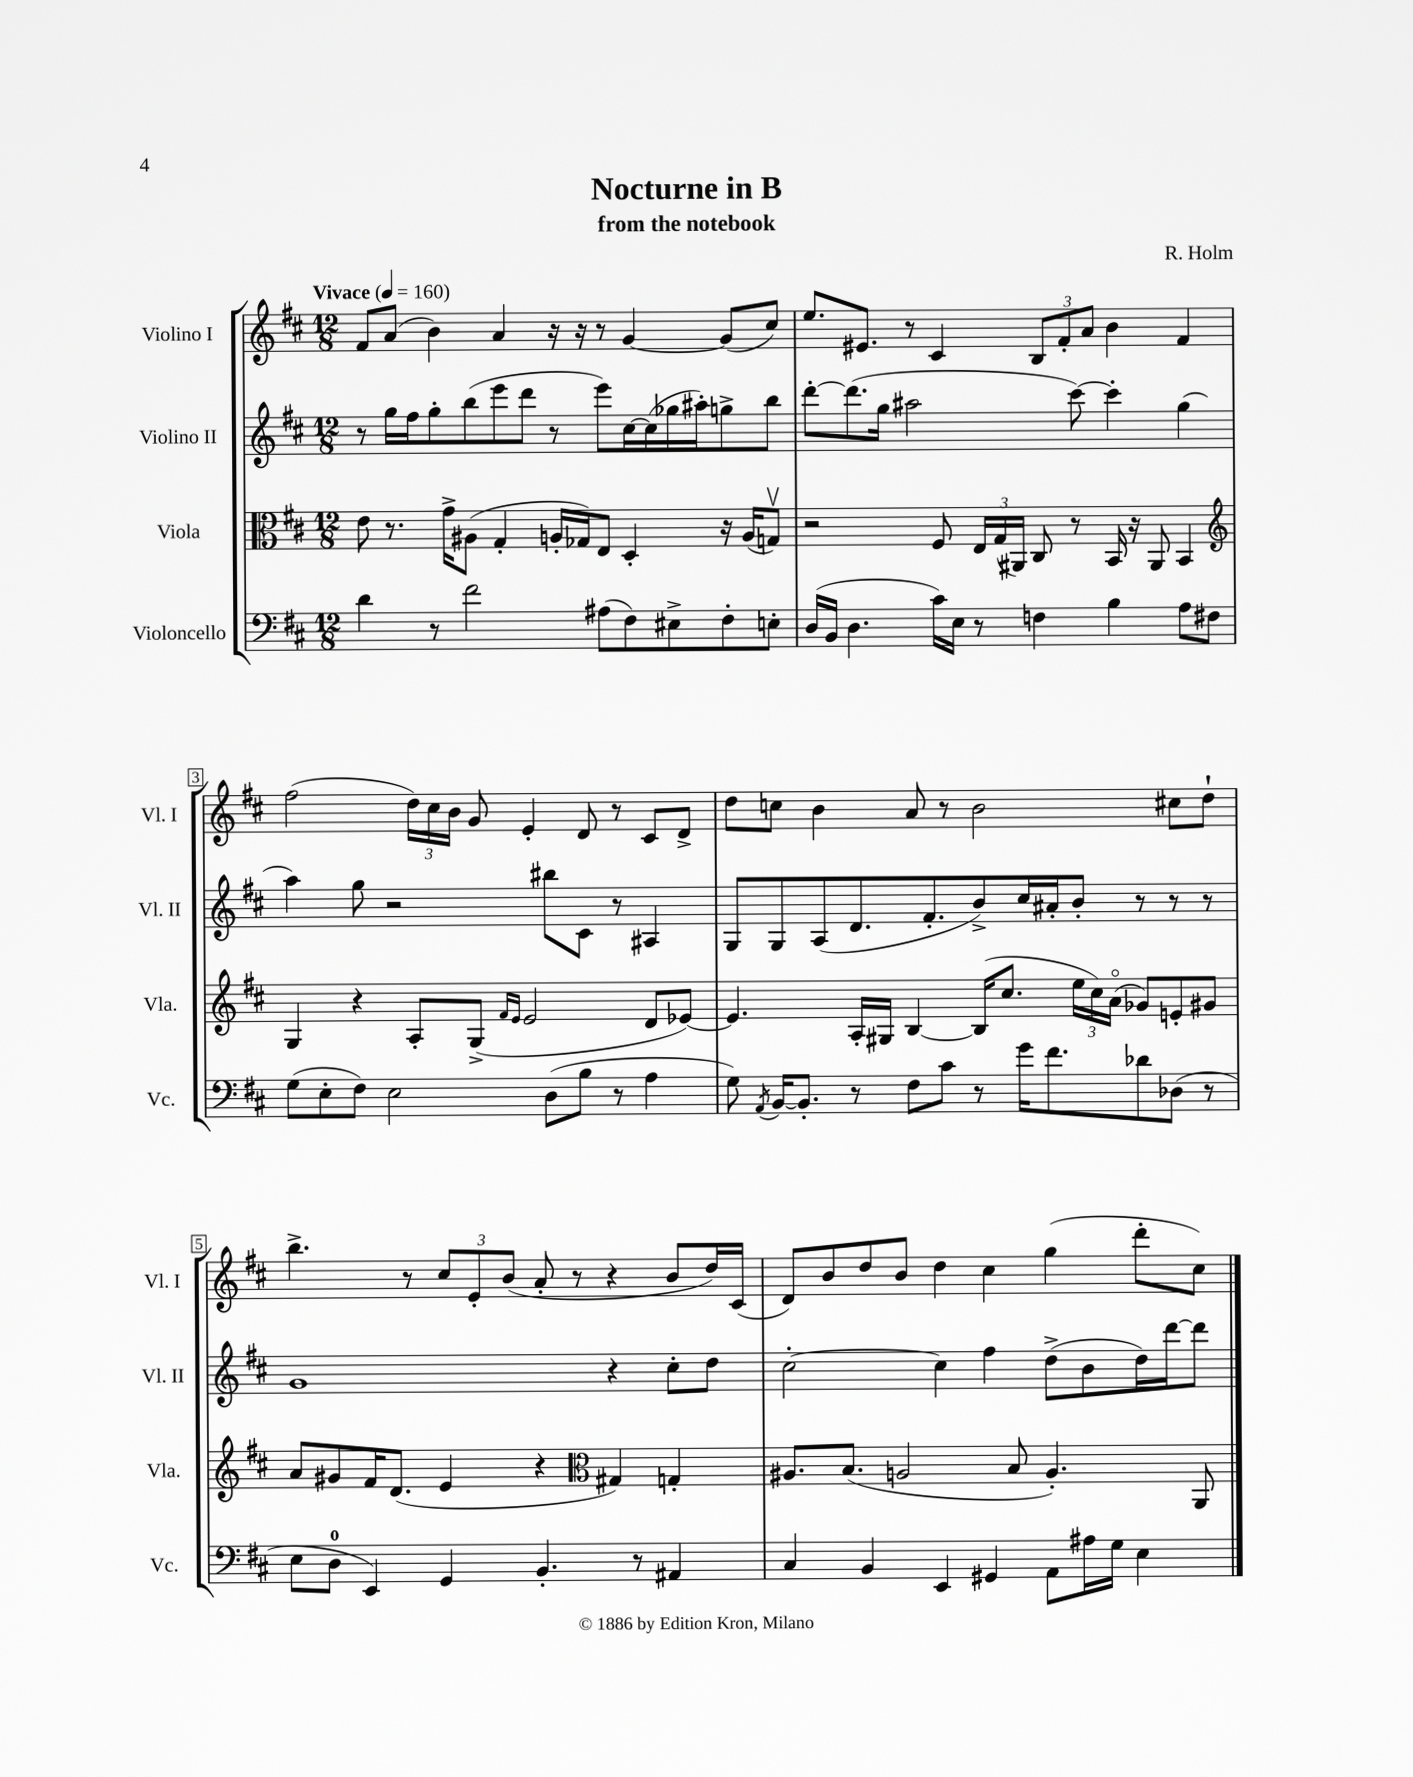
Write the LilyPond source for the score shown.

\header { title = "Nocturne in B" composer = "R. Holm" subtitle = "from the notebook" }
<<
\new StaffGroup <<
\new Staff = "s0" \with { instrumentName = "Violino I" shortInstrumentName = "Vl. I" } {
    \clef treble \key d \major \numericTimeSignature \time 12/8 \tempo "Vivace" 4 = 160
    \autoBeamOff fis'8[ a'8]( b'4) a'4 r16 r16 r8 g'4~ g'8[( cis''8]) |
    e''8.[ eis'8.] r8 cis'4 \tuplet 3/2 { b8[ fis'8-. a'8] } b'4 fis'4 |
    fis''2( \tuplet 3/2 { d''16[) cis''16 b'16] } g'8 e'4-. d'8 r8 cis'8[ d'8]-> |
    d''8[ c''8] b'4 a'8 r8 b'2 cis''8[ d''8]-! |
    b''4.-> r8 \tuplet 3/2 { cis''8[ e'8-. b'8]( } a'8-. r8 r4 b'8[ d''16) cis'16]( |
    d'8[) b'8 d''8 b'8] d''4 cis''4 g''4( d'''8[-. cis''8]) \bar "|." |
}
\new Staff = "s1" \with { instrumentName = "Violino II" shortInstrumentName = "Vl. II" } {
    \clef treble \key d \major \numericTimeSignature \time 12/8
    \autoBeamOff r8 g''16[ fis''16 g''8-. b''8( e'''8 d'''8] r8 e'''8[) cis''16~ cis''16( ges''16 ais''16-.) g''8-> b''8] |
    d'''8[~-. d'''8.( g''16] ais''2 cis'''8~) cis'''4-. g''4( |
    a''4) g''8 r2 bis''8[ cis'8] r8 ais4 |
    g8[ g8 a8( d'8. fis'8.-. b'8->) cis''16 ais'16-. b'8]-. r8 r8 r8 |
    g'1 r4 cis''8[-. d''8] |
    cis''2~-. cis''4 fis''4 d''8[->( b'8 d''16) d'''16~ d'''8] \bar "|." |
}
\new Staff = "s2" \with { instrumentName = "Viola" shortInstrumentName = "Vla." } {
    \clef alto \key d \major \numericTimeSignature \time 12/8
    \autoBeamOff e'8 r8. g'16[-> ais8]( g4-. a16[-. ges16) e8] d4-. r16 a16[( g8]\upbow) |
    r2 fis8 \tuplet 3/2 { e16[ g16( ais,16]) } cis8 r8 b,16 r16 ais,8 b,4 |
    \clef treble g4 r4 a8[-. g8]->( \grace { fis'16[ e'16] } e'2 d'8[ ees'8]~) |
    ees'4. a16[-. gis16] b4~ b16[( cis''8.] \tuplet 3/2 { e''16[ cis''16) a'16]\flageolet( } ges'8[) e'8-. gis'8] |
    a'8[ gis'8 fis'16 d'8.]( e'4 r4 \clef alto gis4) g4-. |
    ais8.[ b8.]( a2 b8 a4.-.) a,8 \bar "|." |
}
\new Staff = "s3" \with { instrumentName = "Violoncello" shortInstrumentName = "Vc." } {
    \clef bass \key d \major \numericTimeSignature \time 12/8
    \autoBeamOff d'4 r8 fis'2 ais8[( fis8) eis8-> fis8-. e8]-. |
    d16[( b,16] d4. cis'16[) e16] r8 f4 b4 a8[ fis8] |
    g8[( e8-. fis8]) e2 d8[( b8] r8 a4 |
    g8) \acciaccatura { a,8 } b,16[~ b,8.]-. r8 fis8[ cis'8] r8 g'16[ fis'8. des'8 des8]( r8 |
    e8[ d8]-0 e,4) g,4 b,4.-. r8 ais,4 |
    cis4 b,4 e,4 gis,4 a,8[ ais16 g16] e4 \bar "|." |
}
>>
>>
\layout { \context { \Score \override BarNumber.stencil = #(make-stencil-boxer 0.1 0.3 ly:text-interface::print) } }
